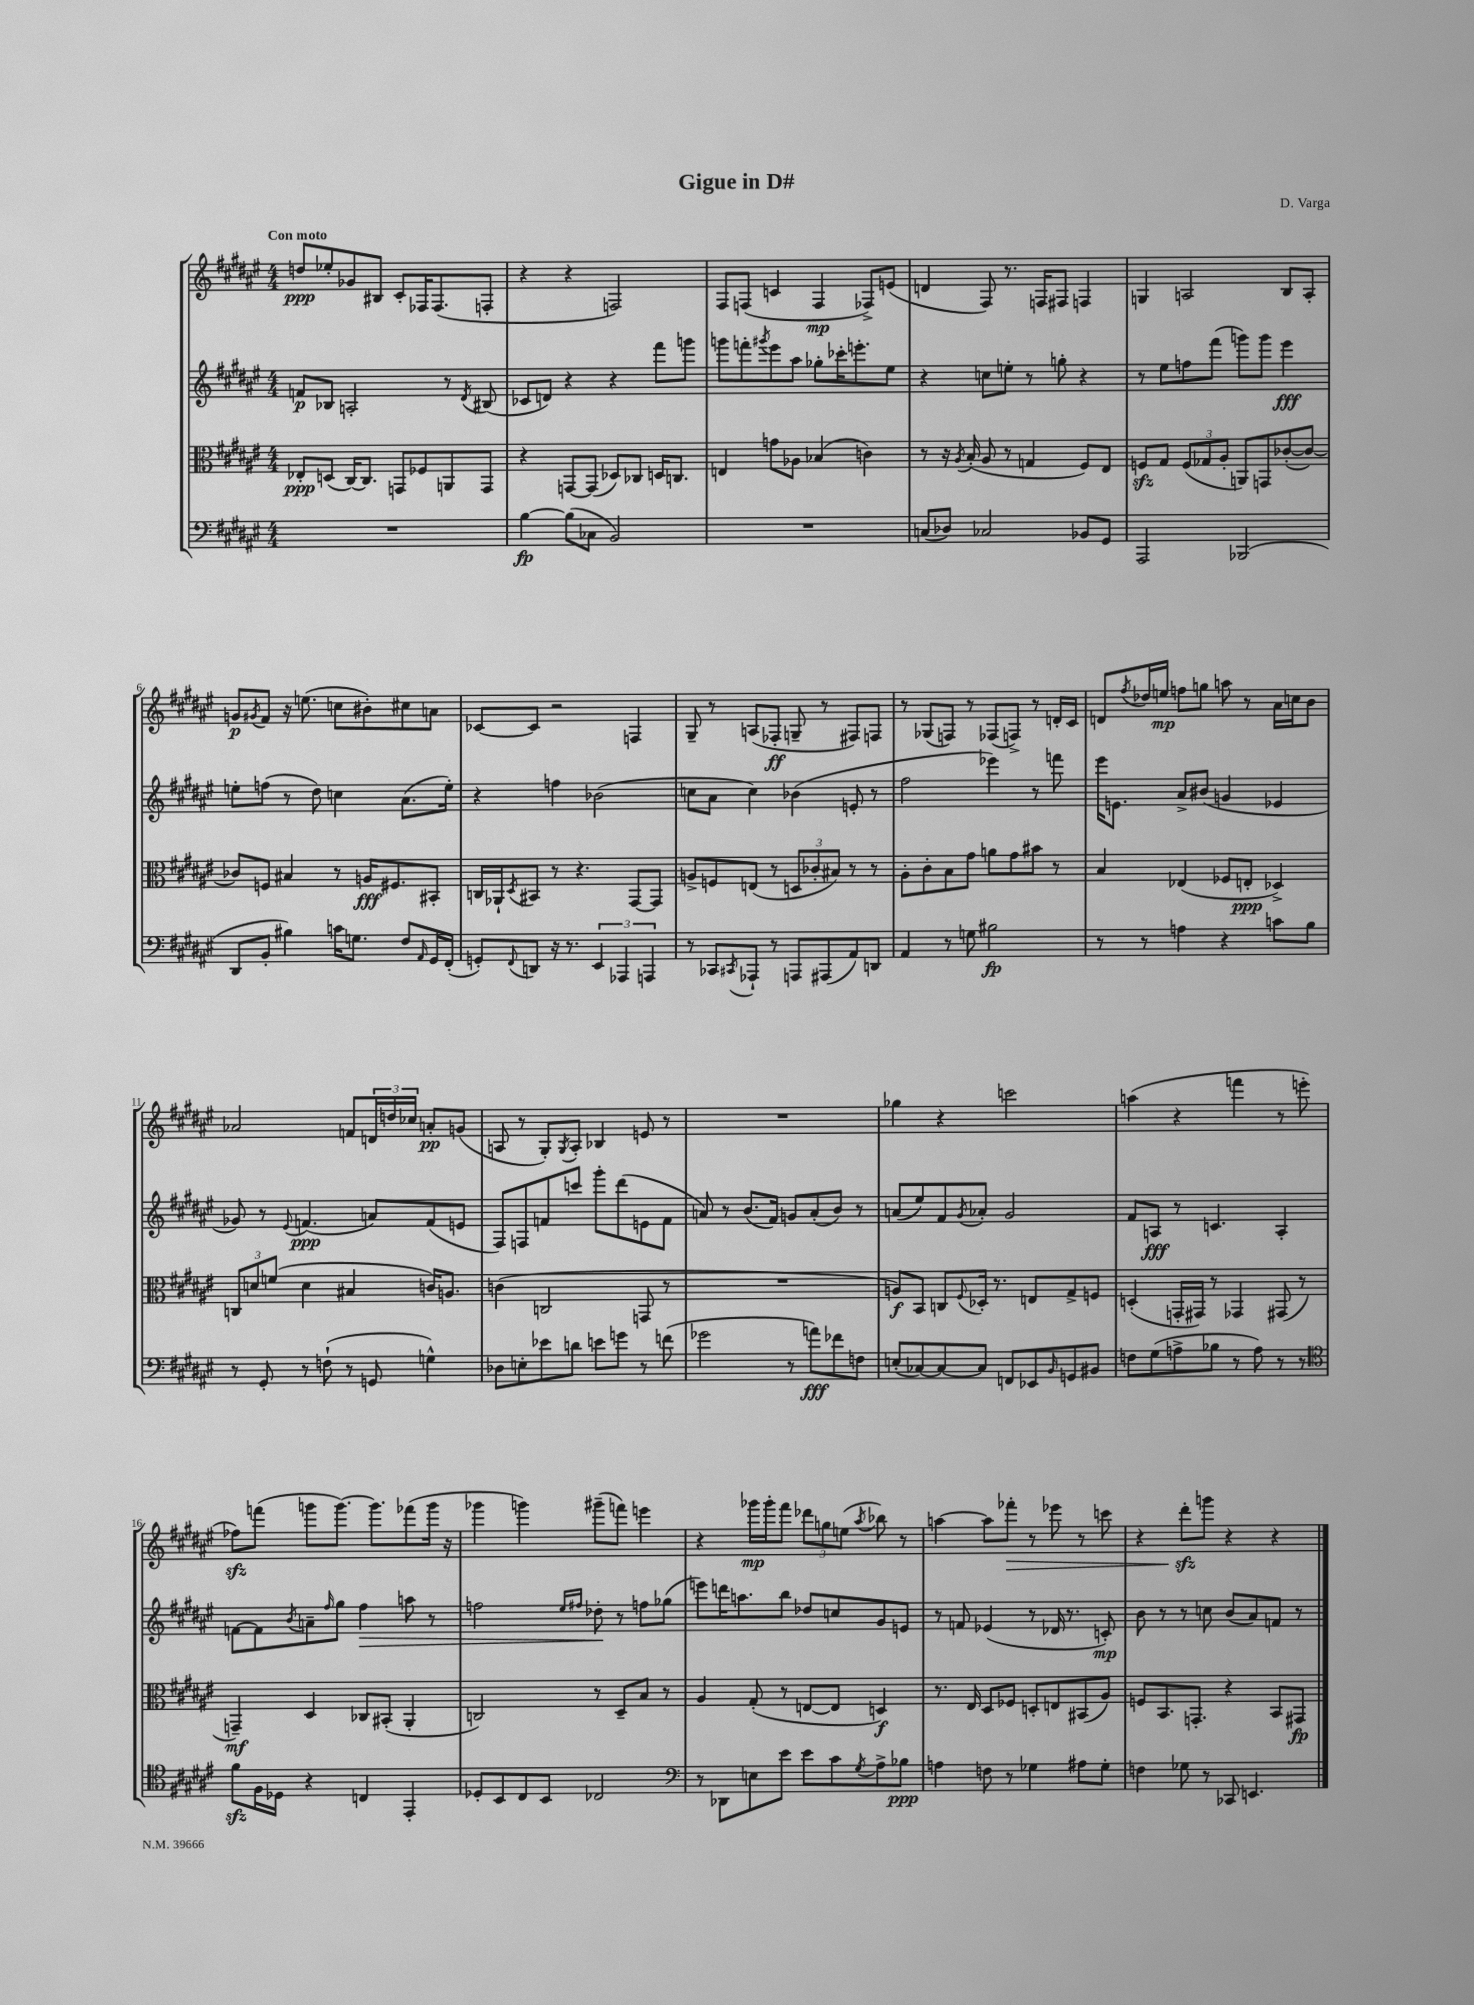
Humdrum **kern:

**kern	**dynam	**kern	**dynam	**kern	**dynam	**kern	**dynam
*part4	*part4	*part3	*part3	*part2	*part2	*part1	*part1
*staff4	*staff4	*staff3	*staff3	*staff2	*staff2	*staff1	*staff1
*clefF4	*	*clefC3	*	*clefG2	*	*clefG2	*
*k[f#c#g#d#a#e#]	*	*k[f#c#g#d#a#e#]	*	*k[f#c#g#d#a#e#]	*	*k[f#c#g#d#a#e#]	*
*M4/4	*	*M4/4	*	*M4/4	*	*M4/4	*
=1	=1	=1	=1	=1	=1	=1	=1
!	!	!	!	!	!	!LO:TX:a:B:t=Con moto	!
1r	.	8E-X'/L	ppp	8fn/L	p	8ddn/L	ppp
.	.	(8Dn/J	.	8B-X/J	.	8ee-X'/	.
.	.	[16C#/KL)	.	2An'/	.	8g-X/	.
.	.	8.C#/J]	.	.	.	.	.
.	.	.	.	.	.	8B#X/J	.
.	.	8GGn/L	.	.	.	8c#'/L	.
.	.	8F-X/	.	.	.	16F-X/K	.
.	.	.	.	.	.	(8.F-/	.
.	.	8AAn/	.	8r	.	.	.
.	.	.	.	8qd#/	.	.	.
.	.	8GG/J	.	(8B#X/	.	8Fn'/J	.
=2	=2	=2	=2	=2	=2	=2	=2
[4B\	fp	4r	.	8c-X/L	.	4r	.
.	.	.	.	8dn/J)	.	.	.
(8B\L]	.	[8GGn/L	.	4r	.	4r	.
8C-X\J	.	(8GG/J]	.	.	.	.	.
2BB/)	.	8D-X/L)	.	4r	.	2Fn/)	.
.	.	8C-X/J	.	.	.	.	.
.	.	16Dn/KL	.	8fff#\L	.	.	.
.	.	8.Cn/J	.	.	.	.	.
.	.	.	.	8gggn\J	.	.	.
=3	=3	=3	=3	=3	=3	=3	=3
1r	.	4En/	.	8gggn\L	.	8F#/L	.
.	.	.	.	8fffn'\	.	(8Fn/J	.
.	.	.	.	8qggg#X/	.	.	.
.	.	8gn\L	.	8eee#\	.	4cn/	.
.	.	8A-X\J	.	8aa#\J	.	.	.
.	.	(4B-X/	.	8gg-X'\L	.	4F/	mp
.	.	.	.	16ccc-X'\K	.	.	.
.	.	.	.	8.eeen'\	.	.	.
.	.	4cn\)	.	.	.	8F-X^/L)	.
.	.	.	.	8ee#\J	.	(8en/J	.
=4	=4	=4	=4	=4	=4	=4	=4
(8Cn/L	.	8r	.	4r	.	4dn/	.
8D-X/J)	.	16r	.	.	.	.	.
.	.	8qA#/	.	.	.	.	.
.	.	(16B'/	.	.	.	.	.
2C-X/	.	8A#/	.	8ccn\L	.	8F#/)	.
.	.	8r	.	8een'\J	.	8.r	.
.	.	4Gn/	.	8r	.	.	.
.	.	.	.	.	.	16Fn/KL	.
.	.	.	.	8ggn'\	.	8F#X/J	.
8BB-X/L	.	8F#/L)	.	4r	.	4Fn/	.
8GG#/J	.	8E#/J	.	.	.	.	.
=5	=5	=5	=5	=5	=5	=5	=5
2AAA#/	.	8Fnzz/L	.	8r	.	4Gn/	.
.	.	8G#/J	.	8ee#\L	.	.	.
.	.	(12F/L	.	8ffn\	.	2An/	.
.	.	12G-X/	.	.	.	.	.
.	.	.	.	(8fff#\J	.	.	.
.	.	12A#'/J	.	.	.	.	.
(2BBB-X/	.	8AAn/L)	.	8gggn\L)	.	.	.
.	.	8GGn/	.	8ggg\J	.	.	.
.	.	([8c-X'/	.	4eee#\	fff	8B/L	.
.	.	8c-/J_)	.	.	.	8A'/J	.
!!LO:LB:g=z
=6	=6	=6	=6	=6	=6	=6	=6
8DD#/L	.	8c-X/L]	.	8een'\L	.	8gn/L	p
.	.	.	.	.	.	8qg#X/	.
8BB'/J	.	8Fn/J	.	(8ffn\J	.	8f#/J	.
4B#X\)	.	4B#X/	.	8r	.	16r	.
.	.	.	.	.	.	(8.een\	.
.	.	.	.	8dd#\)	.	.	.
16cn\KL	.	8r	.	4ccn\	.	8ccn\L	.
8.Gn\J	.	.	.	.	.	.	.
.	.	16An/KL	fff	.	.	8b#X'\)	.
.	.	8.F#X/	.	.	.	.	.
8F#/L	.	.	.	(8.a#\L	.	8cc#X\	.
16qqAA#/	.	.	.	.	.	.	.
16GG#/L	.	8BB#X'/J	.	.	.	8an\J	.
(16FF#'/JJ	.	.	.	16ee'\Jk)	.	.	.
=7	=7	=7	=7	=7	=7	=7	=7
8GGn'/L)	.	16Cn/LL	.	4r	.	[8c-X/L	.
.	.	16AA-X`/J	.	.	.	.	.
8qqFF#/	.	8qD#/	.	.	.	.	.
8DDn/J	.	8BB#X/J	.	.	.	8c-/J]	.
16r	.	8r	.	4ffn\	.	2r	.
8.r	.	.	.	.	.	.	.
.	.	4.r	.	.	.	.	.
6EE#/	.	.	.	(2b-X\	.	.	.
6AAA-X/	.	.	.	.	.	.	.
.	.	[8GG#/L	.	.	.	4Fn/	.
6AAAn/	.	.	.	.	.	.	.
.	.	8GG#/J]	.	.	.	.	.
=8	=8	=8	=8	=8	=8	=8	=8
8r	.	8An^/L	.	8ccn\L	.	8G#~/	.
8CC-X/L	.	8Fn/	.	8a#\J	.	8r	.
8qCC#X/	.	.	.	.	.	.	.
8AAA-X`/J	.	(8En/J	.	4cc\)	.	(8An/L	.
8r	.	8r	.	.	.	8F-X'/J	ff
8AAAn/L	.	12Dn/L	.	(4b-X\	.	8Gn~/	.
.	.	12c-X'/	.	.	.	.	.
(8AAA#X/	.	.	.	.	.	8r	.
.	.	12B#X/J)	.	.	.	.	.
8AA#/)	.	8r	.	8en'/	.	8F#X/L)	.
8DDn/J	.	8r	.	8r	.	8Fn/J	.
=9	=9	=9	=9	=9	=9	=9	=9
4AA#/	.	8A#'\L	.	2ff#\	.	8r	.
.	.	8c#'\	.	.	.	(8G-X/L	.
8r	.	8B\	.	.	.	8Fn/J)	.
8Gn\	.	8g#\J	.	.	.	8r	.
2B#X\	fp	8an\L	.	4eee-X\)	.	(8F-X/L	.
.	.	8g#\	.	.	.	8Fn^/J)	.
.	.	8b#X\J	.	8r	.	8r	.
.	.	8r	.	8fffn\	.	16dn'/LL	.
.	.	.	.	.	.	16c#/JJ	.
=10	=10	=10	=10	=10	=10	=10	=10
8r	.	4B/	.	16eee#\KL	.	8dn/L	.
.	.	.	.	8.en\J	.	.	.
.	.	.	.	.	.	8qff#/	.
8r	.	.	.	.	.	16dd-X/L	.
.	.	.	.	.	.	16een/JJ	mp
4An\	.	(4E-X/	.	8a#^/L	.	8ffn\L	.
.	.	.	.	(8b#X/J	.	8ggn\J	.
4r	.	8F-X/L	.	4gn/	.	8aan\	.
.	.	8En'/J	ppp	.	.	8r	.
8cn\L	.	4D-X^/)	.	4e-X/	.	16a#\LL	.
.	.	.	.	.	.	16ccn\J	.
8B\J	.	.	.	.	.	8b\J	.
!!LO:LB:g=z
=11	=11	=11	=11	=11	=11	=11	=11
8r	.	12Cn/L	.	8g-X/)	.	2a-X/	.
.	.	12dn/	.	.	.	.	.
8GG#'/	.	.	.	8r	.	.	.
.	.	(12fn/J	.	.	.	.	.
.	.	.	.	8qqe#/	.	.	.
8r	.	4d\	.	(4.fn/	ppp	.	.
(8Fn`\	.	.	.	.	.	.	.
8r	.	4B#X/	.	.	.	8fn/L	.
8GGn/	.	.	.	8an/L)	.	24dn/L	.
.	.	.	.	.	.	24ddn/	.
.	.	.	.	.	.	24cc-X/JJ	.
4Gn^^\)	.	16cn/KL)	.	(8f/	.	8an'/L	pp
.	.	8.An/J	.	.	.	.	.
.	.	.	.	8en/J	.	(8gn/J	.
=12	=12	=12	=12	=12	=12	=12	=12
8D-X\L	.	(4cn\	.	8F#/L)	.	8An/	.
8En'\	.	.	.	8Fn/	.	8r	.
8e-X\	.	2Cn/	.	8fn/	.	8G#'/L)	.
.	.	.	.	.	.	8qG#/	.
8dn\J	.	.	.	8cccn/J	.	8A'/J	.
8en\L	.	.	.	8ggg#'\L	.	4B-X/	.
8gn\J	.	.	.	(8ddd#\	.	.	.
8r	.	8GGn/	.	8en\	.	8en/	.
(8fn\	.	8r	.	8f\J	.	8r	.
=13	=13	=13	=13	=13	=13	=13	=13
2g-X\	.	1r	.	8an/)	.	1r	.
.	.	.	.	8r	.	.	.
.	.	.	.	(8.b/L	.	.	.
.	.	.	.	16f#/Jk)	.	.	.
8r	.	.	.	8gn/L	.	.	.
8an\L)	fff	.	.	(8a'/	.	.	.
8f-X\	.	.	.	8b/J)	.	.	.
8Fn\J	.	.	.	8r	.	.	.
=14	=14	=14	=14	=14	=14	=14	=14
(8En'/L	.	8An/L)	f	(8an/L	.	4gg-X\	.
[8C-X/)	.	8BB/J	.	8ee#/)	.	.	.
8C-/_	.	8Cn/L	.	8f#/	.	4r	.
.	.	8qqF#/	.	8qg#/	.	.	.
8C-/J]	.	16D-X'/Jk	.	8a-X'/J	.	.	.
.	.	8.r	.	.	.	.	.
8FFn/L	.	.	.	2g#/	.	2cccn\	.
8EE-X/	.	8En/L	.	.	.	.	.
16qqBB/	.	.	.	.	.	.	.
8GGn/	.	8G#^/	.	.	.	.	.
8BB#X/J	.	8Fn/J	.	.	.	.	.
=15	=15	=15	=15	=15	=15	=15	=15
8Fn\L	.	(4Dn'/	.	8f#/L	.	(4aan\	.
(8G#\	.	.	.	8An/J	fff	.	.
8An^\	.	16GGn'/LL	.	8r	.	4r	.
.	.	16GG#X/JJ)	.	.	.	.	.
8B-X\J	.	8r	.	4.cn/	.	.	.
8r	.	4GG-X/	.	.	.	4fffn\	.
8A\)	.	.	.	.	.	.	.
8r	.	(8GG#X/	.	4A'/	.	8r	.
8r	.	8r	.	.	.	8eeen'\	.
!!LO:LB:g=z
=16	=16	=16	=16	=16	=16	=16	=16
*clefC4	*	*	*	*	*	*	*
8f#zz\L	.	4GGn~/)	mf	[8fn\L	.	8ff-Xzz\L)	.
16F#\L	.	.	.	8f\]	.	(8fffn\J	.
16D-X\JJ	.	.	.	.	.	.	.
.	.	.	.	8qb/	.	.	.
4r	.	4D#/	.	8an~\	.	8gggn\L	.
.	.	.	.	16qqff#/	.	.	.
.	.	.	.	8gg#\J	.	[8.ggg\J)	.
!	!	!	!	!	!LO:HP:b	!	!
4Cn/	.	8C-X/L	.	4ff#\	>	.	.
.	.	.	.	.	.	8.ggg\L]	.
.	.	(8BB#X'/J	.	.	.	.	.
4EE#'/	.	4AA#'/	.	8aan\	.	(8fff-X\	.
.	.	.	.	8r	.	16ggg\Jk	.
.	.	.	.	.	.	16r	.
=17	=17	=17	=17	=17	=17	=17	=17
8D-X'/L	.	2Cn/)	.	2ffn\	.	4ggg-X\	.
8BB/	.	.	.	.	.	.	.
8C#/	.	.	.	.	.	4gggn\)	.
8BB/J	.	.	.	.	.	.	.
.	.	.	.	16qqee#/LL	.	.	.
.	.	.	.	16qqff#X/JJ	.	.	.
2C-X/	.	8r	.	8dd-X'\	.	(8ggg#X~\L	.
.	.	8D#~/L	.	8r	]	8fffn\J)	.
.	.	8B/J	.	8ffn\L	.	4eeen\	.
.	.	8r	.	(8gg-X\J	.	.	.
=18	=18	=18	=18	=18	=18	=18	=18
*clefF4	*	*	*	*	*	*	*
8r	.	4A#/	.	8eeen\L)	.	4r	.
8DD-X\L	.	.	.	16dddn\K	.	.	.
.	.	.	.	8.aan\	.	.	.
8En\	.	(8G#'/	.	.	.	16ggg-X\LL	mp
.	.	.	.	.	.	16ggg-'\J	.
8e#\J	.	8r	.	8bb\J	.	8fff#\J	.
8e#\L	.	[8En/L	.	8dd-X/L	.	12ddd-X\L	.
.	.	.	.	.	.	12ggn\	.
8c#\	.	8E/J]	.	8ccn/	.	.	.
.	.	.	.	.	.	(12een\J	.
8qG#/	.	.	.	.	.	8qaa#/	.
8A#^\	.	4Dn/)	f	8g#/	.	8bb-X\)	.
8B-X\J	ppp	.	.	8en/J	.	8r	.
=19	=19	=19	=19	=19	=19	=19	=19
4An\	.	8.r	.	8r	.	[4aan\	.
.	.	.	.	8fn/	.	.	.
.	.	16E#/	.	.	.	.	.
8Fn\	.	8D#/L	.	(4e-X/	.	8aa\L]	.
!	!	!	!	!	!	!	!LO:HP:b
8r	.	8F-X/J	.	.	.	8fff-X'\J	>
4G-X\	.	8Dn'/L	.	8r	.	8r	.
.	.	8En/	.	16d-X/	.	8eee-X\	.
.	.	.	.	8.r	.	.	.
8A#X\L	.	(8BB#X/	.	.	.	8r	.
8G-'\J	.	8A#/J)	.	8cn'/)	mp	8cccn\	.
=20	=20	=20	=20	=20	=20	=20	=20
4Fn\	.	8Fn/L	.	8b\	.	4r	.
.	.	8.BB/	.	8r	.	.	.
8G-X\	.	.	.	8r	.	8ddd#zz'\L	.
.	.	8.GGn'/J	.	.	.	.	.
8r	.	.	.	8ccn\	.	8gggn\J	]
8CC-X/	.	4r	.	(8b/L	.	4r	.
4.EEn/	.	.	.	8a#/)	.	.	.
.	.	8BB/L	.	8fn/J	.	4r	.
.	.	8GG#X/J	fp	8r	.	.	.
==	==	==	==	==	==	==	==
*-	*-	*-	*-	*-	*-	*-	*-
